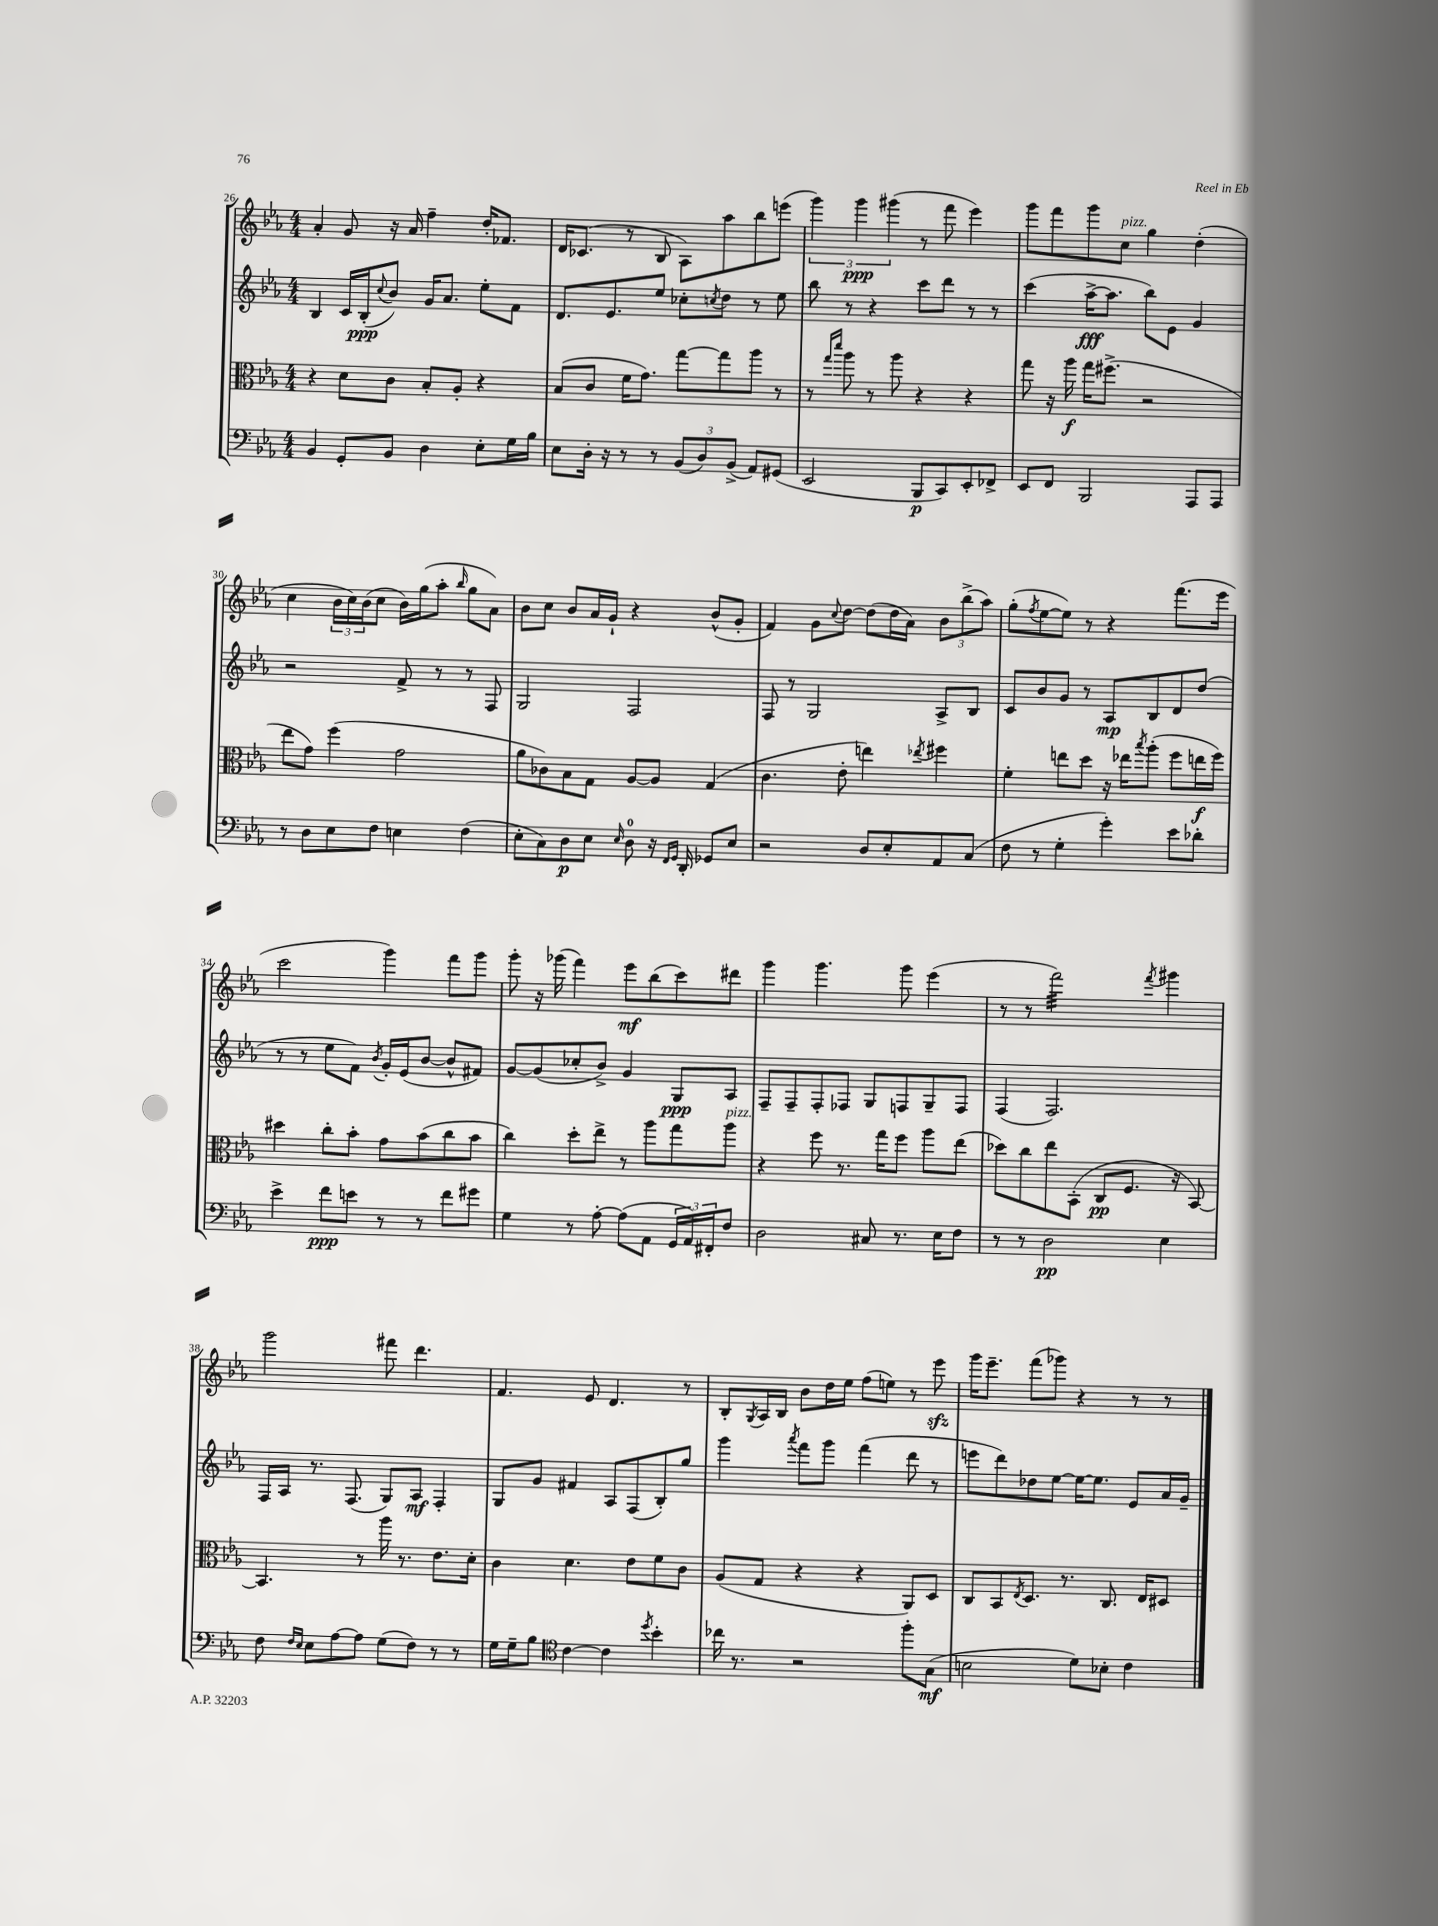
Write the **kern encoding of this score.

**kern	**kern	**kern	**kern
*staff4	*staff3	*staff2	*staff1
*clefF4	*clefC3	*clefG2	*clefG2
*k[b-e-a-]	*k[b-e-a-]	*k[b-e-a-]	*k[b-e-a-]
*M4/4	*M4/4	*M4/4	*M4/4
4BB-	4r	4B-	4a-'
8GG'	8d	16c	8g
.	.	(16B-'	.
.	.	8qqcc	.
8BB-	8c	8b-)	16r
.	.	.	16a-
4D	8B-'	16g	4ff~
.	.	8.a-	.
.	8A-'	.	.
8E-'	4r	8ee-'	16dd'
.	.	.	8.f-
16G	.	8f	.
16B-	.	.	.
=	=	=	=
8E-	(8B-	8.d	16d
.	.	.	(8.c-
16D'	8c	.	.
16r	.	8.e-	.
8r	16f	.	8r
.	8.g)	.	.
8r	.	8ee-	8B-
(12BB-	[8gg	8cc-'	8A-)
12D)	.	.	.
.	.	8qcc	.
.	8gg]	8dd	8aa-
(12BB-^	.	.	.
8AA-)	8aa-	8r	8bb-
(8GG#	8r	8ee-	(8eee
=	=	=	=
2EE-	8r	8bb-	6ggg)
.	16qqgg	.	.
.	16qqddd	.	.
.	8aa-	8r	.
.	.	.	6ggg
.	8r	4r	.
.	.	.	(6ggg#
.	8aa-	.	.
8BBB-	4r	8ccc	8r
8CC)	.	8ddd	8fff
8EE-'	4r	8r	4eee-)
8FF-^	.	8r	.
=	=	=	=
8EE-	8gg	(4ccc	8ggg
8FF	16r	.	8fff
.	16aa-	.	.
2BBB-	16gg	[16aa-^	8ggg
.	(8.ff#^	8.aa-]	.
.	.	.	8cc
.	2r	8bb-)	4gg
.	.	8e-	.
8AAA-	.	4g	(4dd'
8AAA-	.	.	.
=	=	=	=
8r	8ee-	2r	4cc
8D	8g)	.	.
8E-	(4ff	.	24b-
.	.	.	24cc)
.	.	.	(24b-
8F	.	.	8cc
4E	2g	8f^	16b-)
.	.	.	(16gg
.	.	8r	8aa-'
.	.	.	16qqbb-
(4F	.	8r	8gg
.	.	8F	8a-)
=	=	=	=
8E-'	8a-	2G	8b-
8C)	8c-)	.	8cc
8D	8B-	.	8b-
8E-	8G	.	16a-
.	.	.	16g`
16qqE-	.	.	.
8D	[8A-	2F	4r
16r	8A-]	.	.
16qqFF	.	.	.
16qqGG	.	.	.
16DD'	.	.	.
8GG-	(4G	.	(8b-^^
8E-	.	.	8g'
=	=	=	=
2r	4.c	8F	4f)
.	.	8r	.
.	.	2G	8g
.	.	.	8qqcc
.	8e-'	.	[8dd
8D	4ee)	.	(8dd]
8E-'	.	.	16dd
.	.	.	16a-)
.	8qee-	.	.
8AA-	4ff#	8A-^	12b-
.	.	.	(12bb-^
(8C	.	8B-	.
.	.	.	12aa-)
=	=	=	=
8F	4f'	8c	(8gg'
.	.	.	8qff
8r	.	8b-	[8ee-
4G'	8ee	8g	8ee-])
.	8dd	8r	8r
4g')	16r	8A-	4r
.	16ee-	.	.
.	8qbb-	.	.
.	(8aa-'	8B-	.
8e-	8ff	8d	(8.fff
8d-'	16ee	(8dd	.
.	16ff)	.	16eee-
=	=	=	=
4e-^	4dd#	8r	2ccc
.	.	8r	.
8f	8cc'	8ee-	.
8e	8b-'	8f)	.
.	.	8qb-	.
8r	8g	16g'	4ggg)
.	.	(16e-	.
8r	(8b-	[8b-	.
8f	8cc	8b-^^]	8fff
8g#	8b-	8f#)	8ggg
=	=	=	=
4G	4cc)	[8g	8ggg'
.	.	(8g]	16r
.	.	.	(16ggg-
8r	8dd'	8cc-'	4fff)
[8A-'	8ee-^	8b-^)	.
(8A-]	8r	4g	8eee-
8AA-	8aa-	.	(8bb-
24GG	8gg	8G	8ccc)
24AA-)	.	.	.
24FF#'	.	.	.
8F	8aa-	8A-	8ddd#
=	=	=	=
2D	4r	8F~	4ggg
.	.	8F~	.
.	8ff	8F'	4.ggg
.	8.r	8F-	.
8C#	.	8G	.
.	16gg	.	.
8.r	8ff	8F	8ggg
.	8aa-	8G~	(4eee-
16E-	.	.	.
8F	(8ee-	8F	.
=	=	=	=
8r	8dd-)	(4F	8r
8r	8cc	.	8r
2D	8ee-	2.F)	2fff)
.	(8BB-'	.	.
.	8C	.	.
.	8.F	.	.
.	.	.	8qfff
4E-	.	.	4ggg#
.	16r	.	.
.	[8BB-)	.	.
=	=	=	=
8F	4.BB-]	16F	2ggg
.	.	16A-	.
16qqF	.	.	.
16qqE-	.	.	.
8E-	.	8.r	.
[8A-	.	.	.
.	.	(8.F	.
8A-]	8r	.	.
(8G	16aa-	8G)	8fff#
.	8.r	.	.
8F)	.	8A-	4.ddd
8r	8.e-	4F'	.
8r	.	.	.
.	16d'	.	.
=	=	=	=
16G	4c	8G	4.f
16G~	.	.	.
8B-	.	8g	.
*clefC4	*	*	*
[4c	4.d	4f#	.
.	.	.	8e-
4c]	.	8A-	4.d
.	8e-	(8F	.
8qdd	.	.	.
4b-'	8f	8B-')	.
.	8c	8gg	8r
=	=	=	=
16cc-	(8A-	4ggg	8B-'
8.r	.	.	.
.	.	.	8qG
.	8G	.	16A-
.	.	.	16B-
.	.	8qaaa-	.
2r	4r	8fff	8b-
.	.	8ggg	16dd
.	.	.	16ee-
.	4r	(4fff	(8ff
.	.	.	8ee)
8ff'	8AA-)	8ddd	8r
(8G	8D	8r	8eee-
=	=	=	=
2B	8C	8eee	16ggg
.	.	.	8.eee-~
.	8BB-	8ddd)	.
.	8qE-	.	.
.	8.D	8dd-	(8fff
.	.	[8ee-	8ggg-)
.	8.r	.	.
8d)	.	16ee-_	4r
.	.	8.ee-]	.
8B-'	8.C	.	.
4c	.	8e-	8r
.	16E-	.	.
.	8D#	16a-	8r
.	.	16g~	.
==	==	==	==
*-	*-	*-	*-
